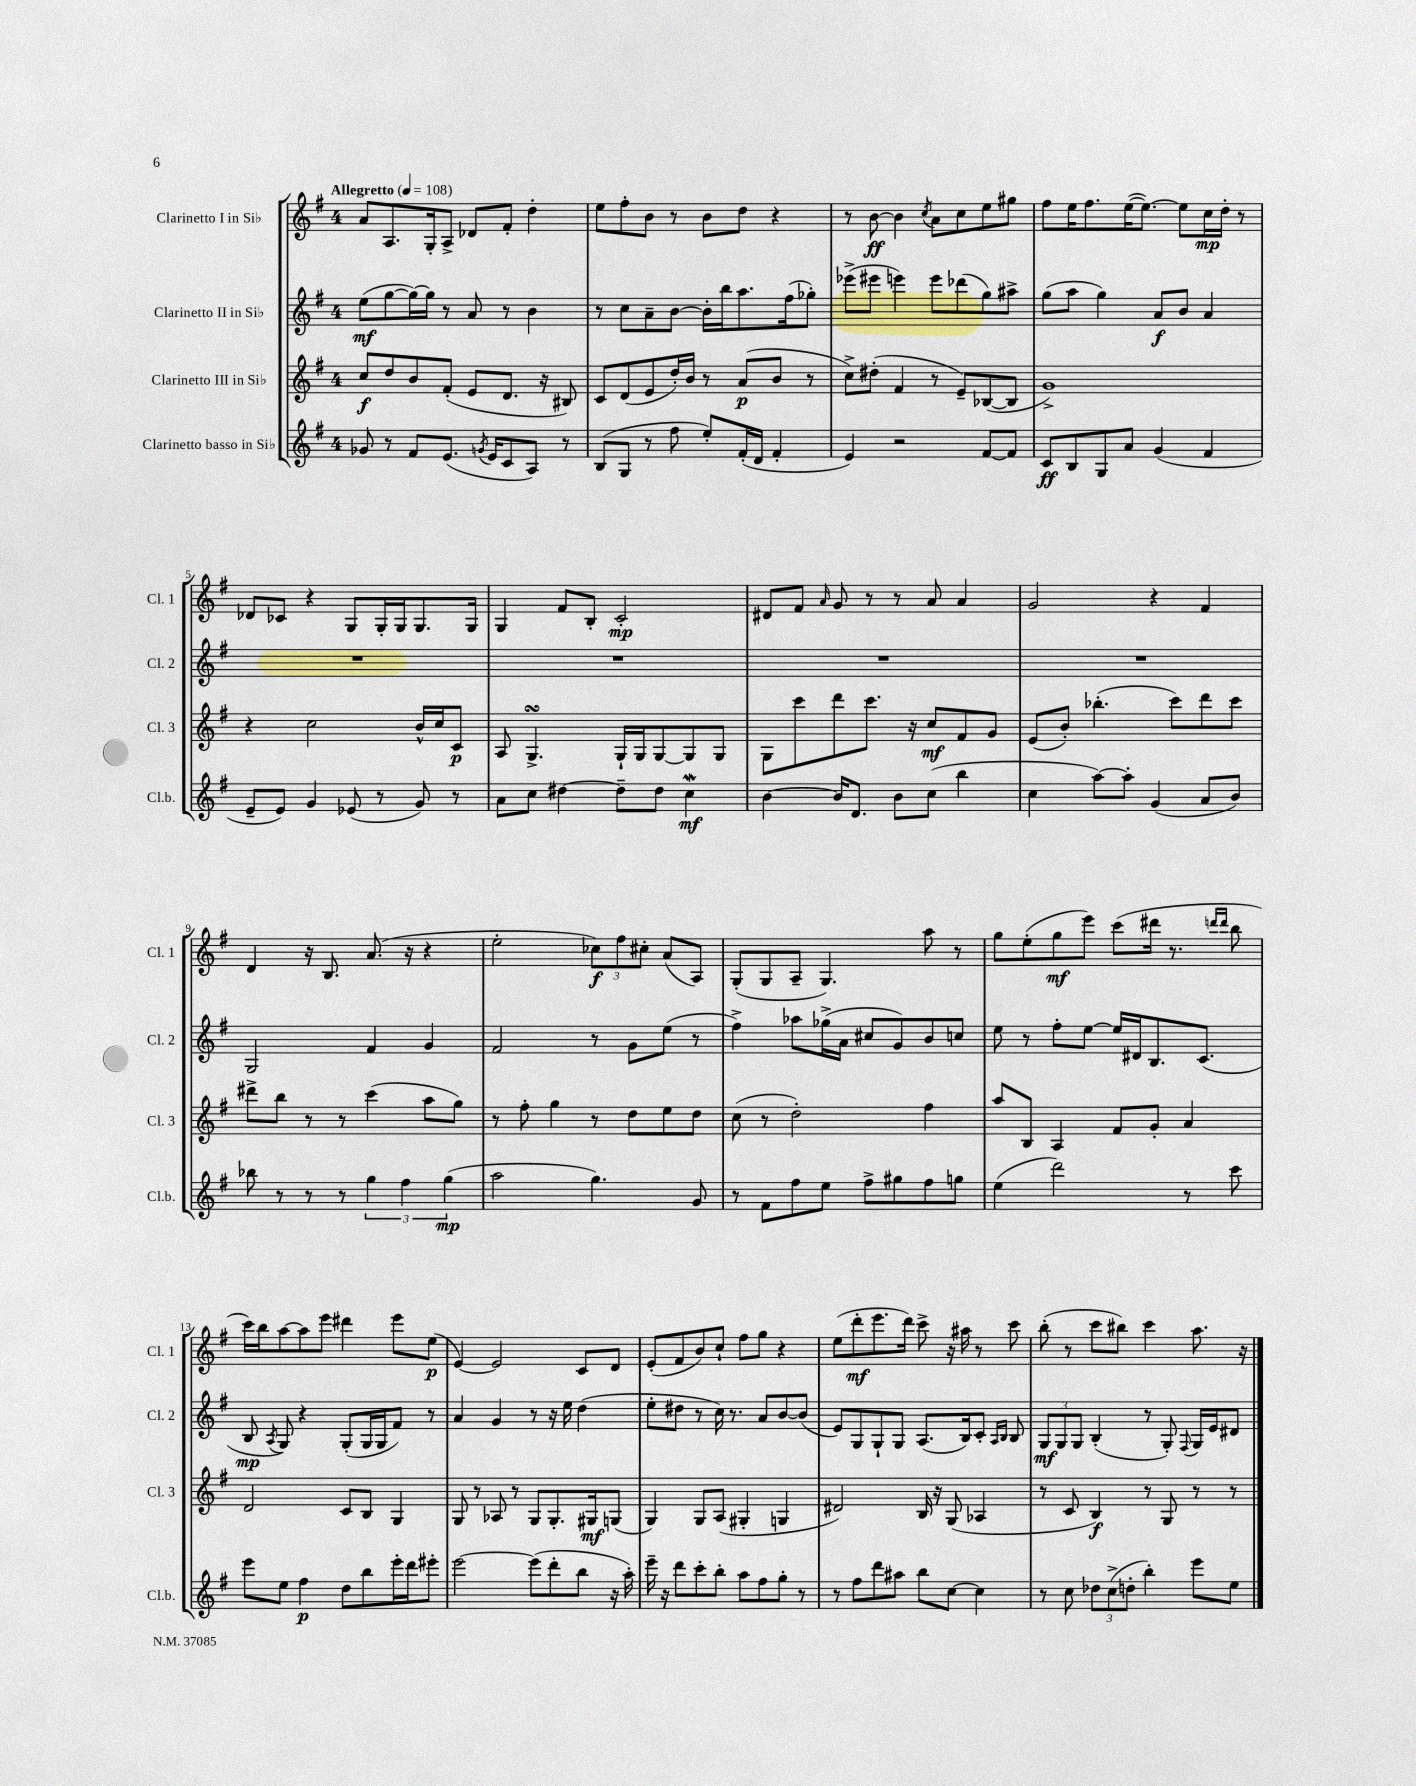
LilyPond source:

<<
\new StaffGroup <<
\new Staff = "s0" \with { instrumentName = "Clarinetto I in Sib" shortInstrumentName = "Cl. 1" } {
    \clef treble \key g \major \once \override Staff.TimeSignature.style = #'single-digit \time 4/4 \tempo "Allegretto" 4 = 108
    \autoBeamOff a'8[ a8. g16-. a8]-> des'8[ fis'8]-. d''4-. |
    e''8[ fis''8-. b'8] r8 b'8[ d''8] r4 |
    r8 b'8~\ff b'4 \acciaccatura { c''8 } a'8[ c''8 e''8 gis''8] |
    fis''8[ e''16 fis''8. e''16~( e''8.]~) e''8[ c''16\mp d''16]-. r8 |
    des'8[ ces'8] r4 g8[ g16-. g16 g8. g16] |
    g4 fis'8[ b8]-. c'2-.\mp |
    dis'8[ fis'8] \grace { a'16 } g'8 r8 r8 a'8 a'4 |
    g'2 r4 fis'4 |
    d'4 r16 b8. a'8.( r16 r4 |
    e''2-. \tuplet 3/2 { ces''8[\f) fis''8 cis''8]-. } a'8[( a8]) |
    g8[-.( g8 a8]-- g4.) a''8 r8 |
    g''8[ e''8-.( g''8\mf e'''8]) c'''8[( dis'''16] r8. \grace { d'''16[ d'''16] } b''8 |
    c'''16[) b''16 a''8~ a''8 e'''8] dis'''4 e'''8[ e''8]\p( |
    e'4~) e'2 c'8[ d'8] |
    e'8[-.( fis'8 b'8) c''8]-! fis''8[ g''8] r4 |
    e''8[( d'''8-.\mf e'''8. d'''16]) c'''8-> r16 ais''16 r8 c'''8 |
    b''8-.( r8 c'''8[ bis''8]) c'''4 a''8. r16 \bar "|." |
}
\new Staff = "s1" \with { instrumentName = "Clarinetto II in Sib" shortInstrumentName = "Cl. 2" } {
    \clef treble \key g \major \once \override Staff.TimeSignature.style = #'single-digit \time 4/4
    \autoBeamOff e''8[\mf( g''8~ g''16~) g''16] r8 a'8 r8 b'4 |
    r8 c''8[ a'8-- b'8]~ b'16[-. b''16 a''8. fis''16( ges''8]-.) |
    ees'''8[->( eis'''8] e'''4) e'''8[ des'''8( g''8) ais''8]-> |
    g''8[( a''8] g''4) a'8[\f b'8] a'4 |
    R1 |
    R1 |
    R1 |
    R1 |
    g2 fis'4 g'4 |
    fis'2 r8 g'8[ e''8]( r8 |
    fis''4->) aes''8[ ges''16->( a'16] cis''8[ g'8) b'8 c''8] |
    e''8 r8 fis''8[-. e''8]~ e''16[ dis'16 b8. c'8.]( |
    b8\mp \acciaccatura { a8 } g8) r4 g8[-.( g16 g16 fis'8]) r8 |
    a'4 g'4 r8 r16 e''16 d''4( |
    e''8[-. dis''8] r8 c''16) r8. a'8[ b'8~ b'8]( |
    e'8[) g8 g8-! g8] a8.[( b16) c'8]-. \grace { a16[ b16] } b8 |
    \tuplet 3/2 { g8[\mf g8 g8] } b4-.( r8 g8-.) \appoggiatura { fis8 } g16[ e'16 dis'8] \bar "|." |
}
\new Staff = "s2" \with { instrumentName = "Clarinetto III in Sib" shortInstrumentName = "Cl. 3" } {
    \clef treble \key g \major \once \override Staff.TimeSignature.style = #'single-digit \time 4/4
    \autoBeamOff c''8[\f d''8 b'8 fis'8]-.( e'8[ d'8.] r16 bis8) |
    c'8[ d'8( e'8 d''16-.) b'16] r8 a'8[\p( b'8] r8 |
    c''8[->) dis''8]-.( fis'4 r8 e'8[--) bes8~( bes8] |
    g'1->) |
    r4 c''2 b'16[-^ c''16 c'8]\p |
    a8 g4.->\turn g16[-! g16 g8~ g8 g8] |
    g8[ c'''8 d'''8 c'''8.] r16 c''8[\mf fis'8 g'8] |
    e'8[( b'8]-.) bes''4.-.( c'''8[) d'''8 c'''8] |
    dis'''8[-> b''8] r8 r8 c'''4( a''8[ g''8]) |
    r8 fis''8-. g''4 r8 d''8[ e''8 d''8] |
    c''8( r8 d''2-.) fis''4 |
    a''8[ b8] a4 fis'8[ g'8]-. a'4 |
    d'2 c'8[ b8] g4 |
    g8 r8 aes8 r8 g8[ g8.-. gis16\mf g8]( |
    g4) g8[ a8]( gis4-. g4 |
    dis'2) b16 r16 g8( aes4 |
    r8 c'8 b4\f) r8 g8 r8 r8 \bar "|." |
}
\new Staff = "s3" \with { instrumentName = "Clarinetto basso in Sib" shortInstrumentName = "Cl.b." } {
    \clef treble \key g \major \once \override Staff.TimeSignature.style = #'single-digit \time 4/4
    \autoBeamOff ges'8 r8 fis'8[ e'8.]( \acciaccatura { g'8 } e'16[ c'8 a8]) r8 |
    b8[( g8] r8 fis''8 e''8[-.) fis'16-.( d'16] fis'4-. |
    e'4) r2 fis'8[~ fis'8] |
    c'8[\ff b8 g8 a'8] g'4( fis'4 |
    e'8[-- e'8]) g'4 ees'8( r8 g'8) r8 |
    a'8[ c''8] dis''4~ dis''8[-- dis''8] c''4\mordent\mf |
    b'4~ b'16[ d'8.] b'8[ c''8]( b''4 |
    c''4 a''8[~) a''8]-. g'4( a'8[ b'8]) |
    bes''8 r8 r8 r8 \tuplet 3/2 { g''4 fis''4 g''4\mp( } |
    a''2 g''4.) g'8 |
    r8 fis'8[ fis''8 e''8] fis''8[-> gis''8 fis''8 g''8] |
    e''4( d'''2) r8 c'''8 |
    e'''8[ e''8] fis''4\p d''8[ b''8 e'''16-. d'''16 eis'''8]-. |
    e'''2~ e'''8[( d'''8-. b''8] r16 a''16-.) |
    e'''16-- r16 d'''8[ c'''8-. b''8]-. a''8[ fis''8 g''8]-. r8 |
    r8 fis''8[ d'''8 ais''8] b''8[ c''8]~ c''4 |
    r8 c''8 \tuplet 3/2 { des''8[ c''8->( d''8]-. } b''4-.) e'''8[ e''8] \bar "|." |
}
>>
>>
